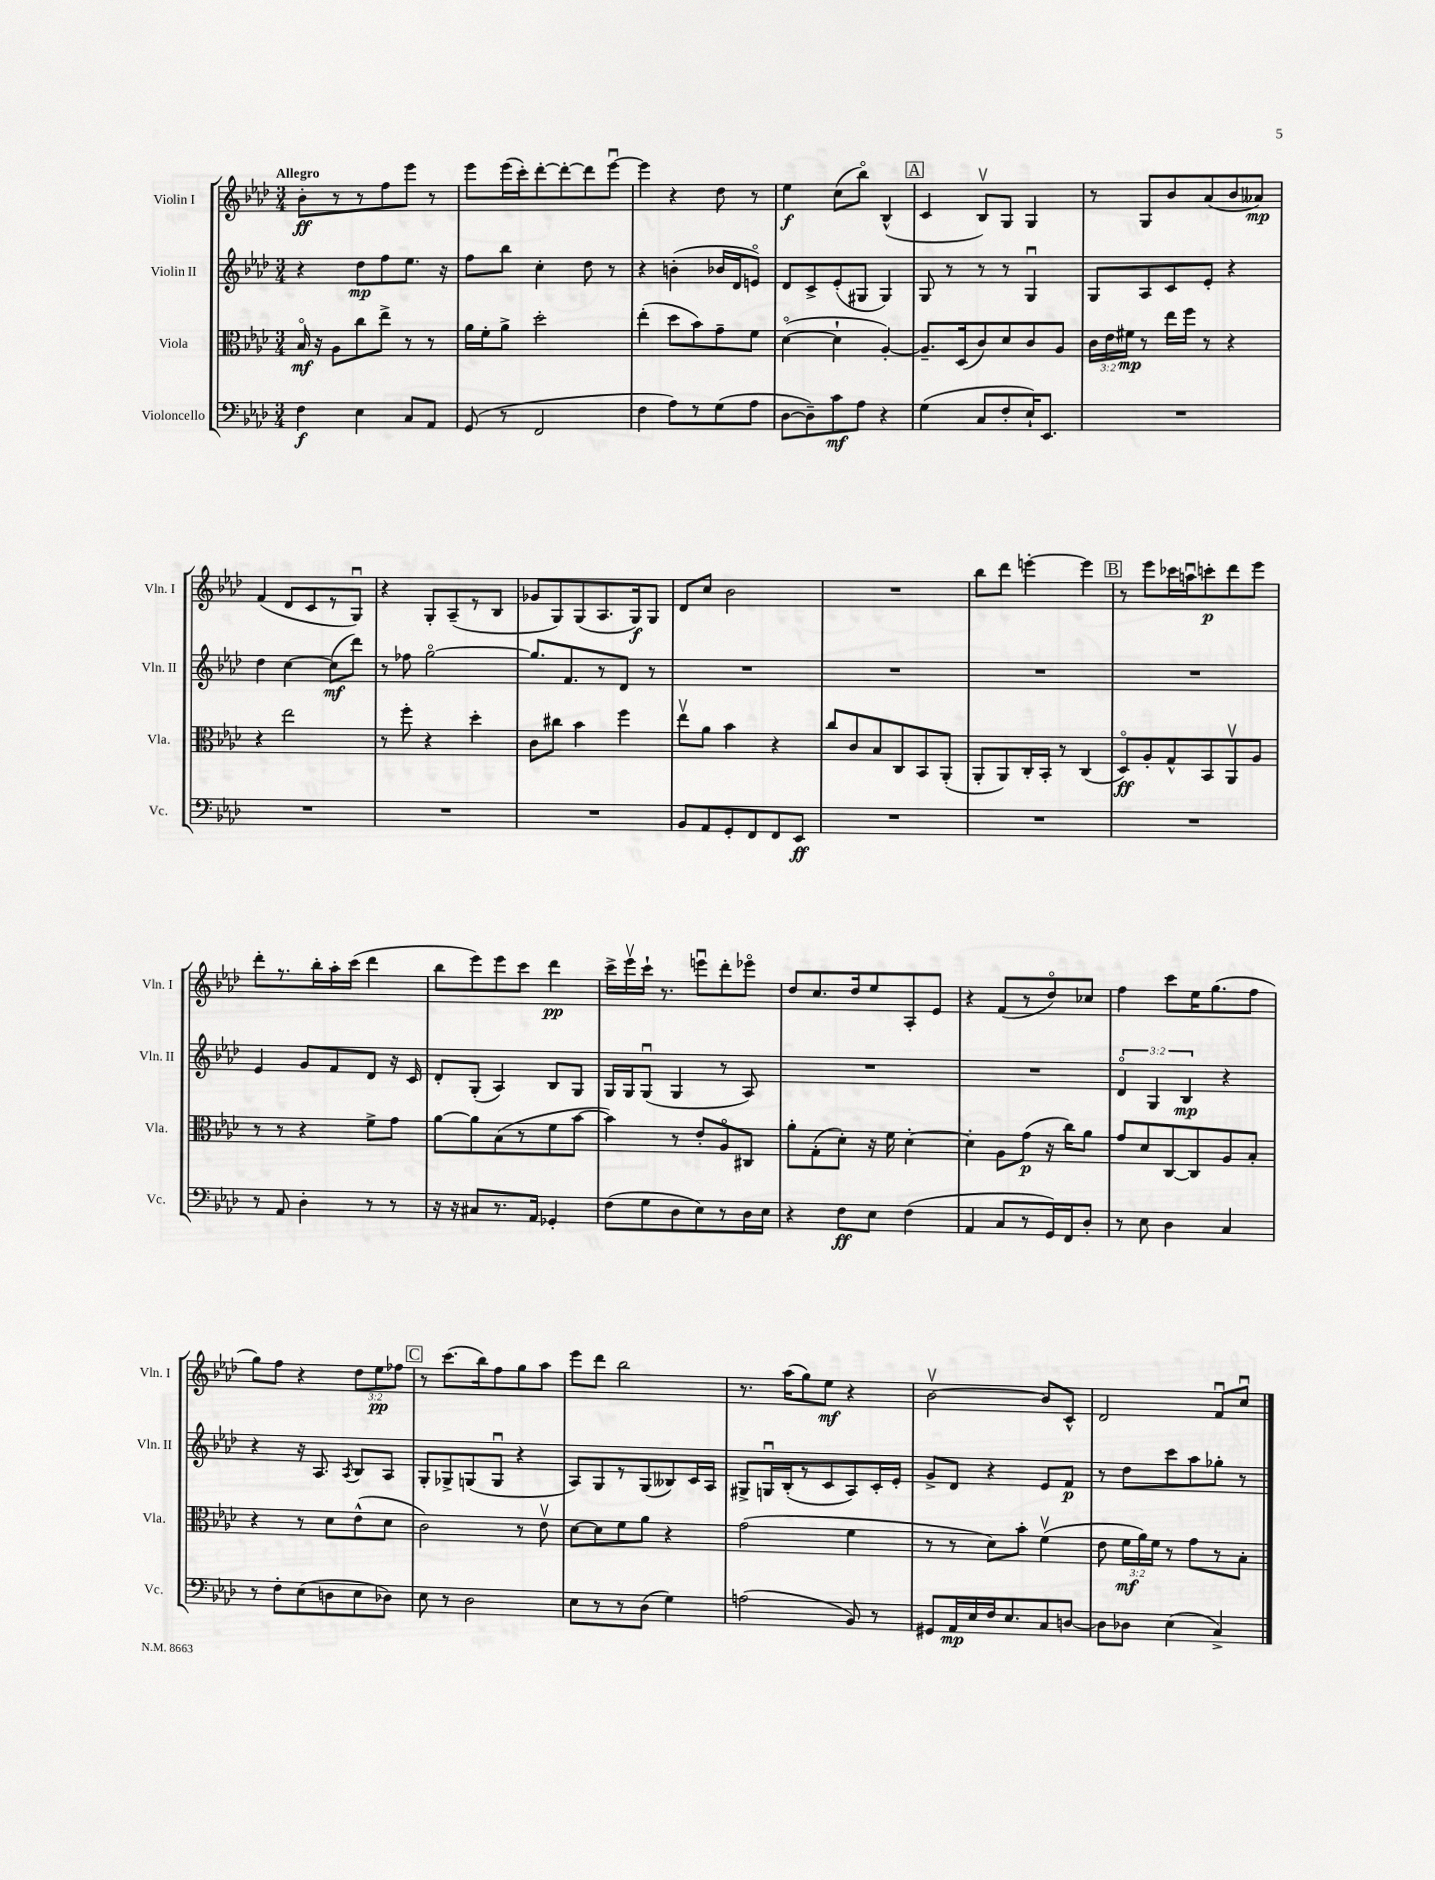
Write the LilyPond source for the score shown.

<<
\new StaffGroup <<
\new Staff = "s0" \with { instrumentName = "Violin I" shortInstrumentName = "Vln. I" } {
    \clef treble \key aes \major \numericTimeSignature \time 3/4 \override Staff.TupletNumber.text = #tuplet-number::calc-fraction-text \tempo "Allegro"
    \autoBeamOff bes'8[-.\ff r8 r8 f''8 ees'''8] r8 |
    ees'''8[ ees'''16( c'''16-.) des'''8~-. des'''8~-. des'''8 ees'''8]~\downbow |
    ees'''4 r4 des''8 r8 |
    ees''4\f c''8[( bes''8]\flageolet) bes4-^( |
    \mark \markup { \box "A" } c'4 bes8[\upbow) g8] g4 |
    r8 g8[ bes'8 aes'8( bes'8 aeses'8]\mp) |
    f'4( des'8[ c'8 r8 g8]\downbow) |
    r4 g8[-. aes8--( r8 bes8] |
    ges'8[ g8) g8( aes8. g16\f) g8] |
    des'8[ c''8] bes'2 |
    R2. |
    bes''8[ des'''8] e'''4~-. e'''4 |
    \mark \markup { \box "B" } r8 ees'''8[ ces'''16 a''16\downbow c'''8-.\p des'''8 ees'''8] |
    des'''8[-. r8. bes''16-. aes''16-. c'''16]( des'''4 |
    bes''8[ ees'''8) ees'''8 c'''8] des'''4\pp |
    c'''16[-> ees'''16\upbow c'''16]-! r8. e'''8[\downbow des'''8-. ees'''8]\flageolet |
    des''8[ c''8. des''16 ees''8 aes8-. ees'8] |
    r4 f'8[( r8 des''8\flageolet) ces''8] |
    f''4 c'''8[ ees''16 g''8.( f''8] |
    g''8[) f''8] r4 \tuplet 3/2 { des''8[ ees''8\pp fes''8] } |
    \mark \markup { \box "C" } r8 c'''8.[( bes''16) f''8 g''8 aes''8] |
    ees'''8[ des'''8] bes''2 |
    r8. aes''16[( g''8) ees''8]\mf r4 |
    bes'2~\upbow bes'8[ c'8]-^ |
    des'2 f'8[\downbow c''8]\downbow \bar "|." |
}
\new Staff = "s1" \with { instrumentName = "Violin II" shortInstrumentName = "Vln. II" } {
    \clef treble \key aes \major \numericTimeSignature \time 3/4 \override Staff.TupletNumber.text = #tuplet-number::calc-fraction-text
    \autoBeamOff r4 des''8[\mp f''8 ees''8.] r16 |
    f''8[ bes''8] c''4-. des''8 r8 |
    r4 b'4-.( bes'16[ des'16 e'8]\flageolet) |
    des'8[ c'8-> ees'8-.( gis8] gis4) |
    \mark \markup { \box "A" } g8 r8 r8 r8 g4\downbow |
    g8[ aes8 c'8 ees'8]-. r4 |
    des''4 c''4~ c''8[\mf( des'''8]) |
    r8 fes''8 g''2~\flageolet |
    g''8.[ f'8. r8 des'8] r8 |
    R2. |
    R2. |
    R2. |
    \mark \markup { \box "B" } R2. |
    ees'4 g'8[ f'8 des'8] r16 c'16 |
    des'8[-. g8]-.( aes4) bes8[ g8] |
    g16[ g16 g8]\downbow( g4 r8 aes8) |
    R2. |
    R2. |
    \tuplet 3/2 { des'4\flageolet g4 bes4\mp } r4 |
    r4 r16 aes8. \acciaccatura { aes8 } bes8[ aes8] |
    \mark \markup { \box "C" } g8[-. ges8-> g8( g8]\downbow r4 |
    aes8[) g8 r8 g8( beses8) c'16 aes16] |
    gis8[-> g16\downbow bes16-.( r8 c'8 aes8) c'16-. ees'16]-. |
    g'8[-> des'8] r4 ees'8[ f'8]\p |
    r8 des''8[ c'''8 aes''8 ges''8]-. r8 \bar "|." |
}
\new Staff = "s2" \with { instrumentName = "Viola" shortInstrumentName = "Vla." } {
    \clef alto \key aes \major \numericTimeSignature \time 3/4 \override Staff.TupletNumber.text = #tuplet-number::calc-fraction-text
    \autoBeamOff bes16\flageolet\mf r16 aes8[ c''8 ees''8]-> r8 r8 |
    aes'16[ f'16-. aes'8]-> des''2-. |
    ees''4-.( des''8[ bes'8) g'8-- f'8] |
    des'4~\flageolet( des'4-! aes4~-.) |
    \mark \markup { \box "A" } aes8.[-- des16( c'8) des'8 c'8 aes8] |
    \tuplet 3/2 { c'16[ ees'16 fis'16]\mp } r8 ees''16[ f''16] r8 r4 |
    r4 ees''2 |
    r8 f''8-. r4 des''4-. |
    c'8[ cis''8] bes'4 f''4 |
    ees''8[\upbow aes'8] bes'4 r4 |
    c''8[ c'8 bes8 c8 bes,8 aes,8]-.( |
    aes,8[-. aes,8) c16-. bes,16]-. r8 c4( |
    \mark \markup { \box "B" } des8[\flageolet\ff) aes8-. g8-^ bes,8 aes,8\upbow aes8] |
    r8 r8 r4 f'8[-> g'8] |
    aes'8[~ aes'8 bes8( r8 f'8 bes'8]~ |
    bes'4) r8 ees'8[-. aes8\flageolet cis8] |
    aes'8[-. g8-.( des'8]-.) r16 f'16 des'4~-. |
    des'4-. aes8[ g'8]\p( r16 c''16[) aes'8] |
    g'8[ des'8 c8~ c8 aes8 bes8]-. |
    r4 r8 des'8[ ees'8-^( des'8] |
    \mark \markup { \box "C" } c'2) r8 ees'8\upbow |
    des'8[~ des'8 f'8 aes'8] r4 |
    g'2( f'4 |
    r8 r8 des'8[) bes'8]-. f'4\upbow( |
    ees'8 \tuplet 3/2 { f'16[\mf aes'16) f'16] } r8 g'8[ r8 bes8]-. \bar "|." |
}
\new Staff = "s3" \with { instrumentName = "Violoncello" shortInstrumentName = "Vc." } {
    \clef bass \key aes \major \numericTimeSignature \time 3/4
    \autoBeamOff f4\f ees4 c8[ aes,8] |
    g,8( r8 f,2 |
    f4 aes8[) r8 g8( aes8] |
    des8[~ des8--) c'8\mf aes8] r4 |
    \mark \markup { \box "A" } g4( c8[ f8-. ees16-!) ees,8.] |
    R2. |
    R2. |
    R2. |
    R2. |
    bes,8[ aes,8 g,8-. f,8 f,8 ees,8]\ff |
    R2. |
    R2. |
    \mark \markup { \box "B" } R2. |
    r8 aes,8 des4-. r8 r8 |
    r16 r16 cis8[ r8. aes,16] ges,4-. |
    f8[( g8 des8 ees8) r8 des16 ees16] |
    r4 f8[\ff ees8] f4( |
    aes,4 c8[ r8 g,16) f,16 des8]-. |
    r8 ees8 des4 c4 |
    r8 f8[-. ees8( d8 ees8 des8]) |
    \mark \markup { \box "C" } ees8 r8 des2 |
    ees8[ r8 r8 des8]( g4) |
    a2( bes,8) r8 |
    gis,8[ aes,16\mp ees16 f16 ees8. c8 d8]~ |
    d8[ des8] ees4( c4->) \bar "|." |
}
>>
>>
\layout { \context { \Score \remove "Bar_number_engraver" } }
